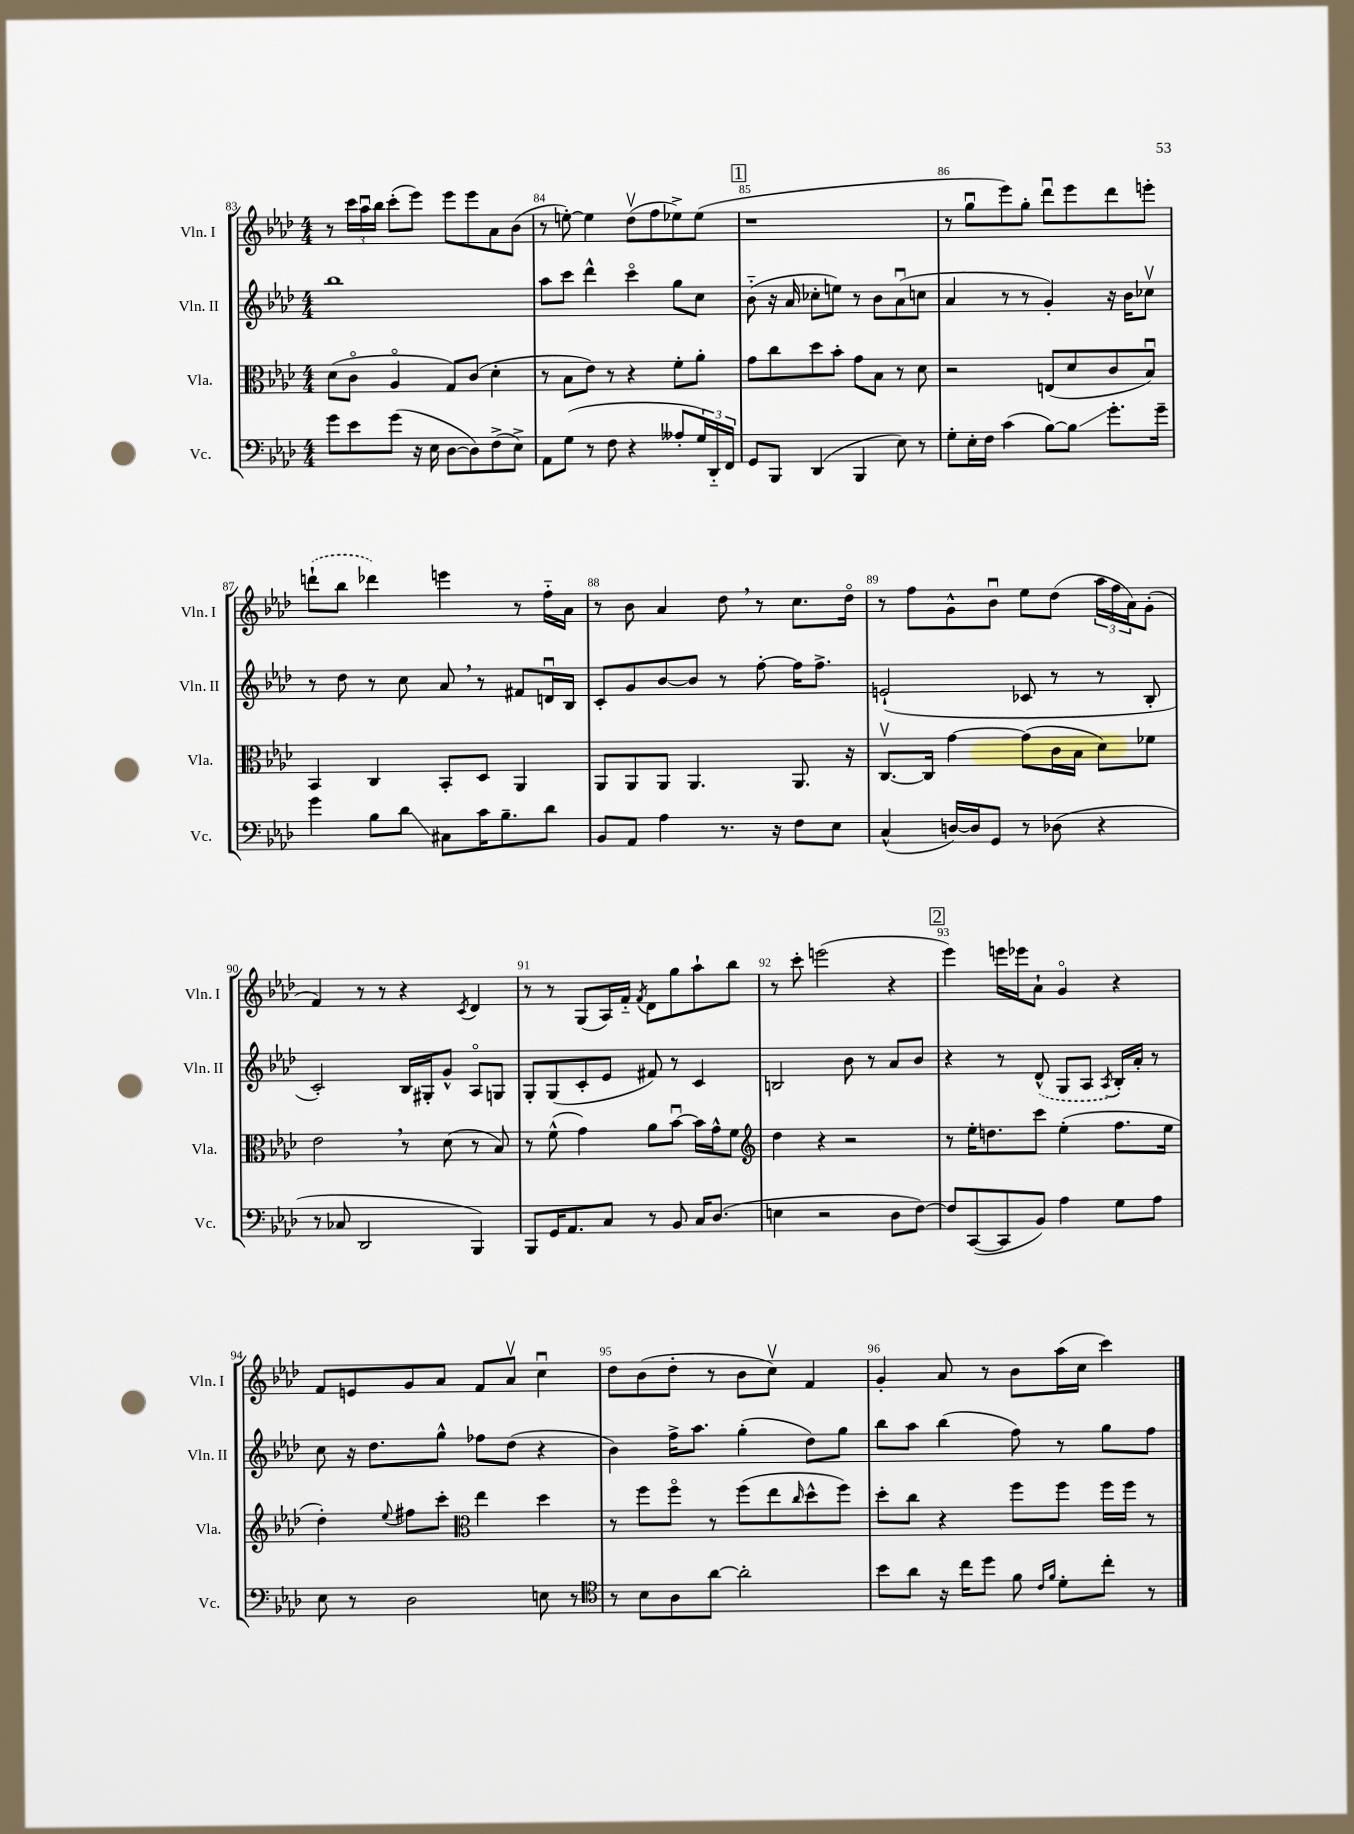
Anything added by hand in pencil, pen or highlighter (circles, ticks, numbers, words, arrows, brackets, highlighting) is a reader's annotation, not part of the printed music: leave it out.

**kern	**kern	**kern	**kern
*staff4	*staff3	*staff2	*staff1
*clefF4	*clefC3	*clefG2	*clefG2
*k[b-e-a-d-]	*k[b-e-a-d-]	*k[b-e-a-d-]	*k[b-e-a-d-]
*M4/4	*M4/4	*M4/4	*M4/4
8g	(8d-	1bb-	8r
8e-	8co	.	24ccc
.	.	.	24aa-u
.	.	.	24bb-
(8g	4A-o	.	(8ccc'
16r	.	.	8eee-)
16E-	.	.	.
[8D-	8G)	.	8eee-
8D-])	(8c	.	8eee-
(8F^	4d-'	.	8a-
8E-^)	.	.	(8b-
=	=	=	=
8AA-	8r	8aa-	8r
(8G	8B-	8ccc	[8ee')
8r	8e-)	4ddd-^^	4ee]
8F	8r	.	.
4r	4r	4ccco	(8dd-v
.	.	.	8ff
8A--'	8f'	8gg	8ee-^)
24G)	8a-'	8cc	(8ee-
24DD-'~	.	.	.
24FF	.	.	.
=	=	=	=
8GG	8g	(8b-'~	1r
8BBB-	8cc	16r	.
.	.	16a-	.
(4DD-	8dd-	8cc-'	.
.	8b-'	8ee)	.
4BBB-	8g	8r	.
.	8B-	8b-	.
8E-)	8r	(8a-u	.
8r	8d-	8cc	.
=	=	=	=
8G'	2r	4a-	8r
16E-'	.	.	8ggu
16F	.	.	.
(4c	.	8r	8eee-)
.	.	8r	8gg'
[8B-)	(8E	4g')	8ddd-u
8B-]	8d-	.	8eee-
8.g'	8c	16r	8ddd-
.	.	16b-	.
.	8B-u)	8cc-v	8eee'
16g~	.	.	.
=	=	=	=
4g	4BB-	8r	(8ddd`
.	.	8dd-	8bb-
8B-	4C	8r	4ddd-)
8d-	.	8cc	.
8C#	8BB-'	8a-	4eee
16c	8D-	8r	.
8.B-~	.	.	.
.	4AA-	8f#	8r
8d-	.	16du	16ff'~
.	.	16B-	16a-
=	=	=	=
8BB-	8AA-	8c'	8r
8AA-	8AA-	8g	8b-
4A-	8AA-	[8b-	4a-
.	4.AA-	8b-]	.
8.r	.	8r	8dd-
.	.	[8ff'	8r
16r	.	.	.
8F	8.AA-	16ff]	8.cc
.	.	8.ff^	.
8E-	.	.	.
.	16r	.	16dd-o
=	=	=	=
(4C^^	[8.Cv	(2e`	8r
.	.	.	8ff
.	16C]	.	.
[16D)	[4g	.	8g^^
16D]	.	.	.
8GG	.	.	8b-u
8r	(8g]	8c-	8ee-
(8D-	16c	8r	(8dd-
.	16B-	.	.
4r	8d-)	8r	24aa-
.	.	.	24ff
.	.	.	24a-)
.	8f-	8B-'	(8g'
=	=	=	=
8r	2e-	2c')	4f)
8C-	.	.	.
2DD-	.	.	8r
.	.	.	8r
.	8r	16B-	4r
.	.	16G#'	.
.	(8d-	8g^^	.
.	.	.	8qc
4BBB-)	8r	8A-o	4d-
.	8B-)	8G	.
=	=	=	=
8BBB-	8r	8G'	8r
16GG	(8f^^	(8G	8r
8.AA-	.	.	.
.	4g)	8c'	(8G
8C	.	8e-	16A-)
.	.	.	16f'~
.	.	.	8qf
8r	8a-	8f#)	8d-
8BB-	[8b-u	8r	8gg
16C	16b-]	4c	8aa-`
(8.D-	16g^^	.	.
.	8f	.	8bb-
=	=	=	=
*	*clefG2	*	*
4E	4dd-	2B	8r
.	.	.	8ccc'
2r	4r	.	(2eee
.	2r	8b-	.
.	.	8r	.
8D-	.	8a-	4r
[8F)	.	8b-	.
=	=	=	=
8F]	8r	4r	4eee-)
([8CC	16ee-'	.	.
.	8.dd	.	.
8CC]	.	8r	16eee
.	.	.	16eee-
8BB-)	8ccc	(8d-^^	8a-`
4A-	(4ee-'	8G	4go
.	.	8A-	.
.	.	8qA-	.
8G	8.ff	16B-')	4r
.	.	16a-'	.
8A-	.	8r	.
.	16ee-	.	.
=	=	=	=
8E-	4dd-')	8cc	8f
8r	.	16r	8e
.	.	8.dd-	.
.	8qqee-	.	.
2D-	8ff#	.	8g
.	8ccc'	8gg^^	8a-
*	*clefC3	*	*
.	4ee-	8ff-	8f
.	.	(8dd-	8a-v
8E	4dd-	4r	4ccu
8r	.	.	.
=	=	=	=
*clefC4	*	*	*
8r	8r	4b-)	8dd-
8B-	8ff	.	(8b-
8A-	8ffo	16ff^	8dd-'
.	.	8.aa-	.
[8a-	8r	.	8r
2a-']	(8ff	(4gg'	8b-
.	8ee-	.	8ccv)
.	16qqcc	.	.
.	8dd-^^	8dd-)	4f
.	8ff)	8gg	.
=	=	=	=
8b-	8dd-'	8bb-	4g'
8a-	8cc	8aa-	.
16r	4r	(4bb-	8a-
16cc	.	.	.
8dd-	.	.	8r
8f	8ff	8ff)	8b-
16qqc	.	.	.
16qqf	.	.	.
8d-'	8ff	8r	(16aa-
.	.	.	16cc
8cc'	16ff	8gg	4ccc)
.	16ff	.	.
8r	8r	8ff	.
==	==	==	==
*-	*-	*-	*-
